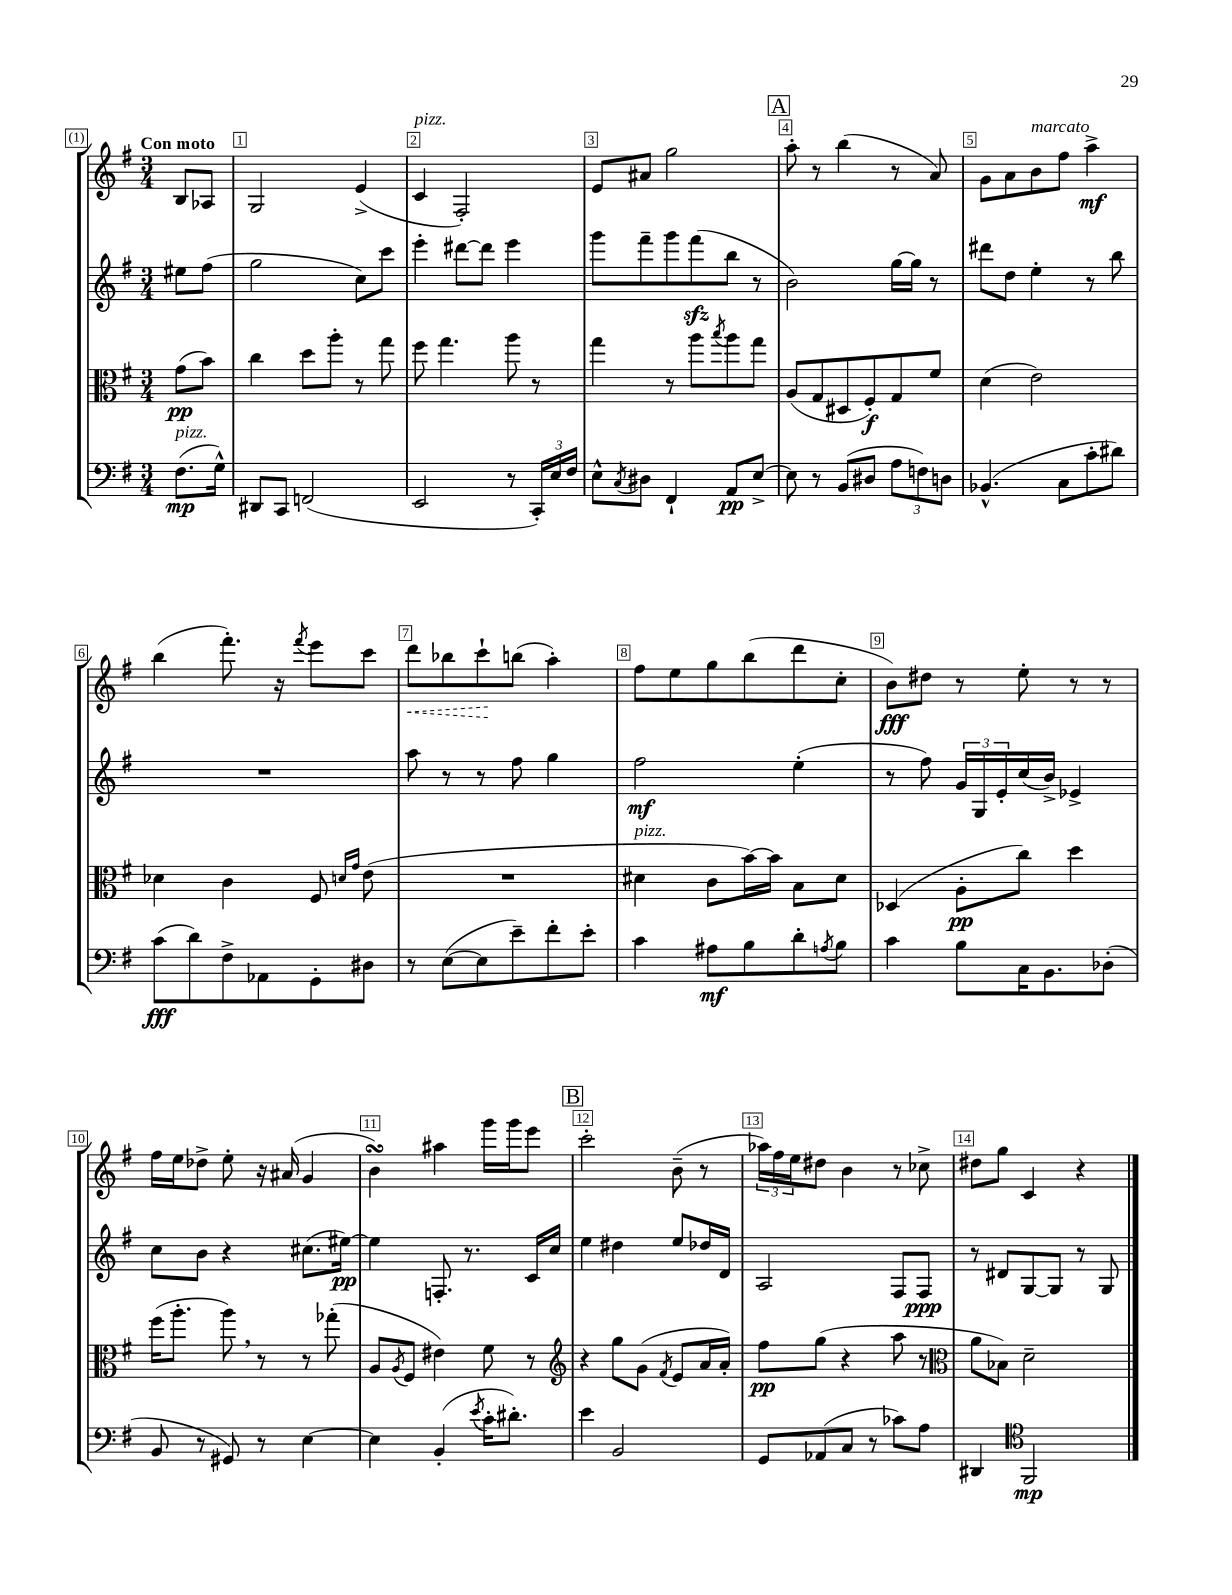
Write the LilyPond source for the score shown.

<<
\new StaffGroup <<
\new Staff = "s0" {
    \clef treble \key g \major \numericTimeSignature \time 3/4 \partial 4 \tempo "Con moto"
    b8 aes8 |
    g2 e'4->( |
    c'4^\markup { \italic "pizz." } fis2-.) |
    e'8 ais'8 g''2 |
    \mark \markup { \box "A" } a''8-. r8 b''4( r8 a'8) |
    g'8 a'8 b'8^\markup { \italic "marcato" } fis''8 a''4->\mf |
    b''4( fis'''8.-.) r16 \acciaccatura { fis'''8 } e'''8 c'''8 |
    \once \override Hairpin.style = #'dashed-line d'''8\< bes''8 c'''8-!\! b''8( a''4-.) |
    fis''8 e''8 g''8 b''8( d'''8 c''8-. |
    b'8\fff) dis''8 r8 e''8-. r8 r8 |
    fis''16 e''16 des''8-> e''8-. r16 ais'16( g'4 |
    b'4\turn) ais''4 g'''16 g'''16 e'''8 |
    \mark \markup { \box "B" } c'''2-. b'8--( r8 |
    \tuplet 3/2 { aes''16) fis''16 e''16 } dis''8 b'4 r8 ces''8-> |
    dis''8 g''8 c'4 r4 \bar "|." |
}
\new Staff = "s1" {
    \clef treble \key g \major \numericTimeSignature \time 3/4 \partial 4
    eis''8 fis''8( |
    g''2 c''8) c'''8 |
    e'''4-. dis'''8~ dis'''8 e'''4 |
    g'''8 fis'''8-- g'''8 fis'''8\sfz( b''8 r8 |
    \mark \markup { \box "A" } b'2) g''16~ g''16 r8 |
    dis'''8 d''8 e''4-. r8 b''8 |
    R2. |
    a''8 r8 r8 fis''8 g''4 |
    fis''2\mf e''4-.( |
    r8 fis''8) \tuplet 3/2 { g'16 g16 e'16-. } c''16( b'16->) ees'4-> |
    c''8 b'8 r4 cis''8.( eis''16~\pp) |
    eis''4 f8.-. r8. c'16 c''16 |
    \mark \markup { \box "B" } e''4 dis''4 e''8 des''16 d'16 |
    a2 fis8 fis8\ppp |
    r8 dis'8 g8~ g8 r8 g8 \bar "|." |
}
\new Staff = "s2" {
    \clef alto \key g \major \numericTimeSignature \time 3/4 \partial 4
    g'8\pp( b'8) |
    c''4 d''8 a''8-. r8 g''8 |
    fis''8 g''4. a''8 r8 |
    g''4 r8 a''8 \acciaccatura { b''8 } a''8 g''8 |
    \mark \markup { \box "A" } a8( g8 dis8 fis8-.\f) g8 fis'8 |
    d'4( e'2) |
    des'4 c'4 fis8 \grace { d'16 g'16 } e'8( |
    R2. |
    dis'4^\markup { \italic "pizz." } c'8 b'16~) b'16 b8 dis'8 |
    des4( a8-.\pp c''8) d''4 |
    fis''16( a''8.-. a''8) \breathe r8 r8 ges''8-.( |
    a8 \acciaccatura { a8 } fis8 eis'4) fis'8 r8 |
    \mark \markup { \box "B" } \clef treble r4 g''8 g'8( \acciaccatura { fis'8 } e'8 a'16 a'16-.) |
    fis''8\pp g''8( r4 a''8 r8 |
    \clef alto a'8 bes8) d'2-- \bar "|." |
}
\new Staff = "s3" {
    \clef bass \key g \major \numericTimeSignature \time 3/4 \partial 4
    fis8.\mp^\markup { \italic "pizz." }( g16-^) |
    dis,8 c,8 f,2( |
    e,2 r8 \tuplet 3/2 { c,16-.) e16 fis16 } |
    e8-^ \acciaccatura { c8 } dis8 fis,4-! a,8\pp e8~-> |
    \mark \markup { \box "A" } e8 r8 b,8( dis8 \tuplet 3/2 { a8 f8) d8 } |
    bes,4.-^( c8 c'8-. dis'8) |
    c'8\fff( d'8) fis8-> aes,8 g,8-. dis8 |
    r8 e8~( e8 e'8--) fis'8-. e'8-. |
    c'4 ais8\mf b8 d'8-. \acciaccatura { a8 } b8 |
    c'4 b8 c16 b,8. des8-.( |
    b,8 r8 gis,8) r8 e4~ |
    e4 b,4-.( \acciaccatura { e'8 } c'16-. dis'8.-.) |
    \mark \markup { \box "B" } e'4 b,2 |
    g,8 aes,8( c8 r8 ces'8) a8 |
    dis,4 \clef tenor fis,2\mp \bar "|." |
}
>>
>>
\layout { \context { \Score \override BarNumber.break-visibility = ##(#f #t #t) barNumberVisibility = #all-bar-numbers-visible \override BarNumber.stencil = #(make-stencil-boxer 0.1 0.3 ly:text-interface::print) } }
